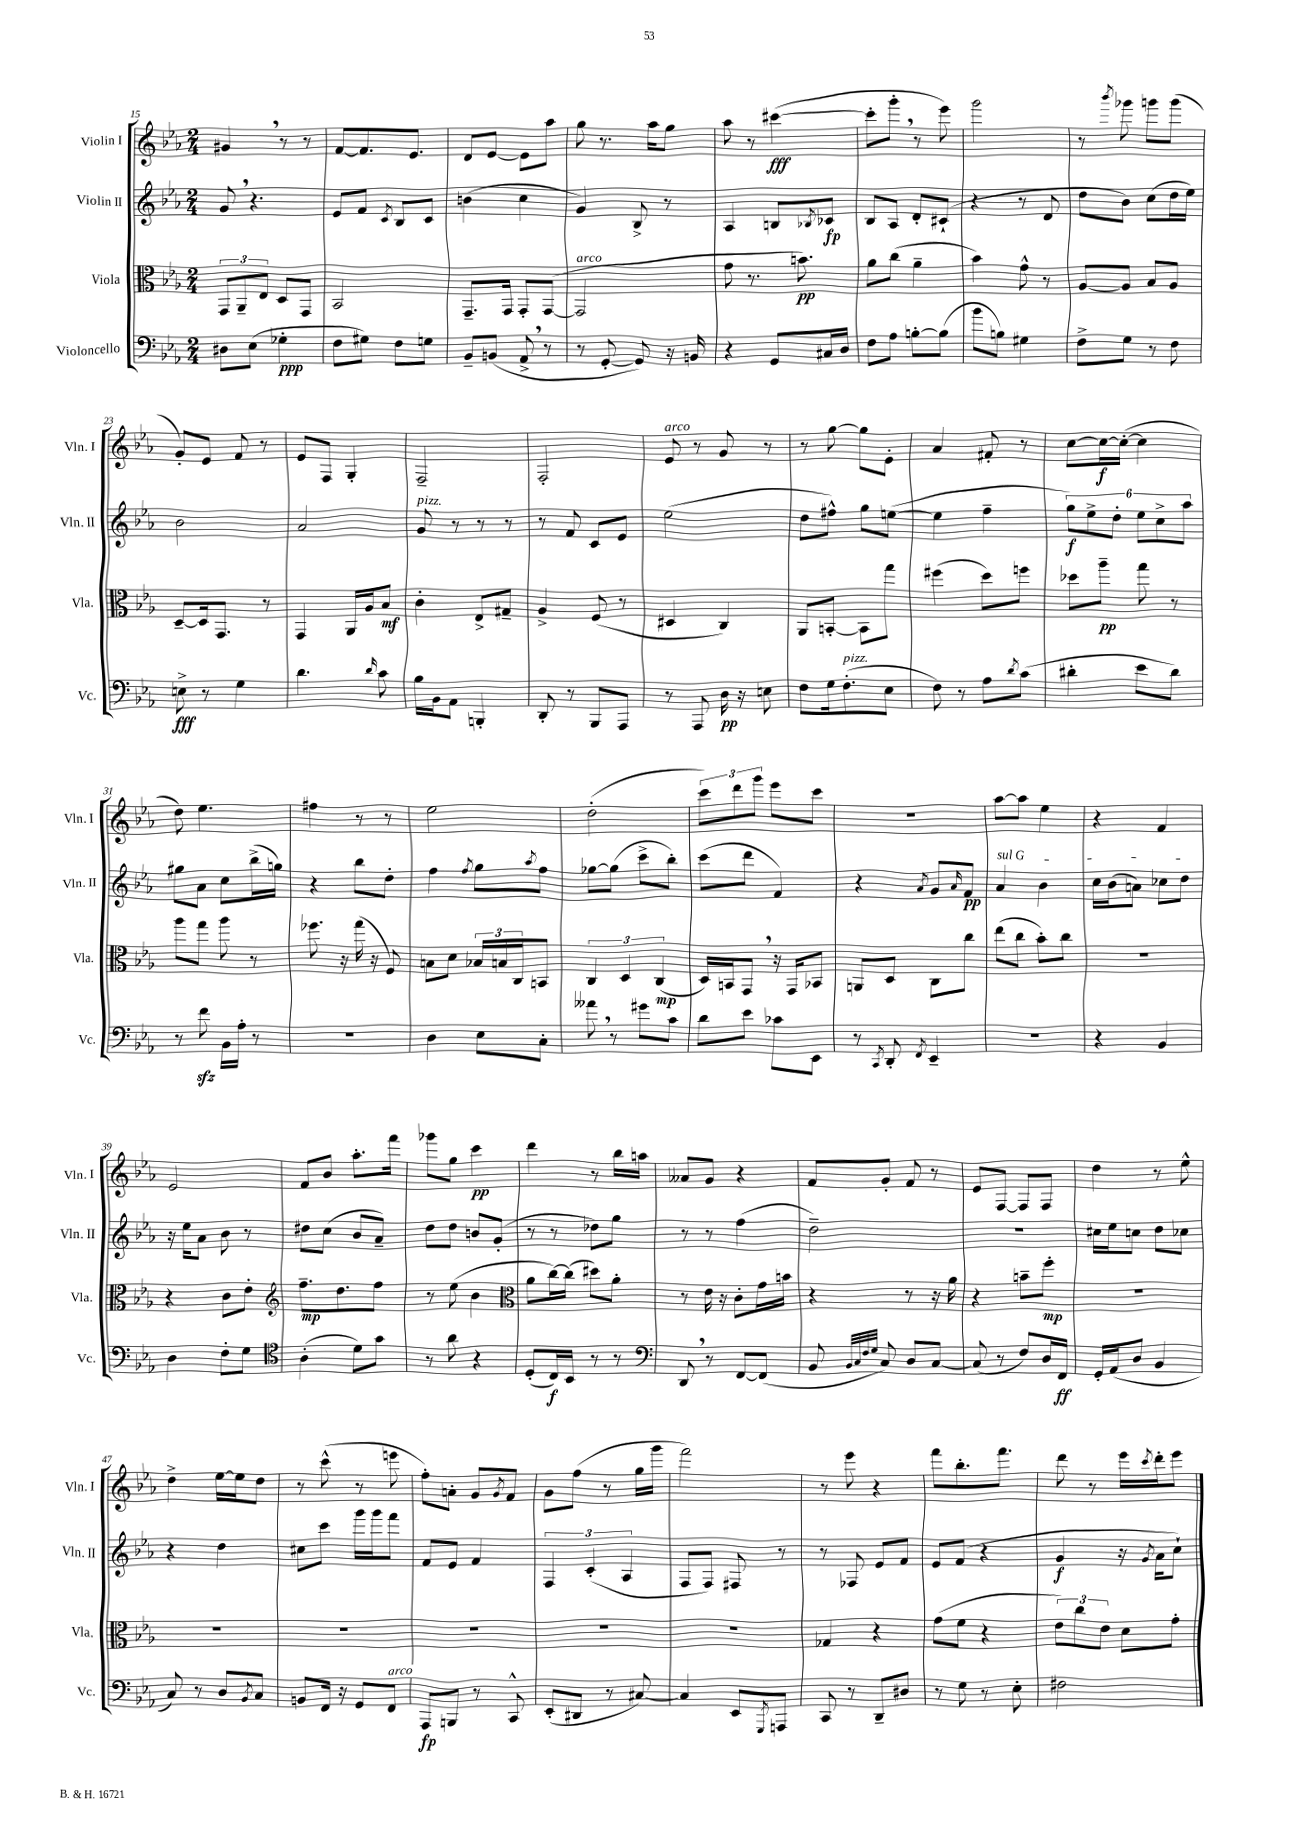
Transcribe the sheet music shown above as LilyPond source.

<<
\new StaffGroup <<
\new Staff = "s0" \with { instrumentName = "Violin I" shortInstrumentName = "Vln. I" } {
    \clef treble \key ees \major \numericTimeSignature \time 2/4
    gis'4 \breathe r8 r8 |
    f'8~ f'8. ees'8. |
    d'8 ees'8~ ees'8 aes''8 |
    g''8 r8. aes''16 g''8 |
    aes''8 r8 cis'''4~\fff( |
    cis'''8-. g'''8-. \breathe r8 ees'''8) |
    g'''2 |
    r8 \acciaccatura { bes'''8 } ges'''8 g'''8 g'''8( |
    g'8-.) ees'8 f'8 r8 |
    ees'8 f8 g4-. |
    f2-- |
    f2-. |
    ees'8^\markup { \italic "arco" } r8 g'8 r8 |
    r8 g''8~ g''8 ees'8-. |
    aes'4 fis'8-. r8 |
    c''8~ c''16~\f c''16~-.( c''4 |
    d''8) ees''4. |
    fis''4 r8 r8 |
    ees''2 |
    d''2-.( |
    \tuplet 3/2 { c'''8) d'''8 g'''8 } ees'''8 c'''8 |
    R2 |
    aes''8~ aes''8 ees''4 |
    r4 f'4 |
    ees'2 |
    f'8 bes'8 aes''8.-. f'''16 |
    ges'''8 g''8 c'''4\pp |
    d'''4 r8 bes''16 a''16 |
    aeses'8 g'8 r4 |
    f'8 g'8-. f'8 r8 |
    ees'8 f8~ f8 f8 |
    d''4 r8 ees''8-^ |
    d''4-> ees''16~ ees''16 d''8 |
    r8 c'''8-^( r8 e'''8 |
    f''8-.) a'8-. g'8 \acciaccatura { g'8 } f'8 |
    g'8 f''8( r8 g''16 g'''16 |
    f'''2) |
    r8 ees'''8 r4 |
    f'''8 bes''8.-. f'''8. |
    d'''8 r8 ees'''16 \acciaccatura { c'''8 } d'''16-. ees'''8 \bar "|." |
}
\new Staff = "s1" \with { instrumentName = "Violin II" shortInstrumentName = "Vln. II" } {
    \clef treble \key ees \major \numericTimeSignature \time 2/4
    g'8 \breathe r4. |
    ees'8 f'8 \acciaccatura { c'8 } bes8 c'8 |
    b'4( c''4 |
    g'4) bes8-> r8 |
    aes4 b8 \acciaccatura { bes8 } ces'8\fp |
    bes8 aes8 d'8-. cis'8-!( |
    r4 r8 d'8 |
    d''8 bes'8) c''8( d''16 ees''16) |
    bes'2 |
    aes'2 |
    g'8^\markup { \italic "pizz." } r8 r8 r8 |
    r8 f'8 c'8 ees'8 |
    ees''2( |
    d''8 fis''8-^) g''8 e''8~( |
    e''4 f''4-- |
    \tuplet 6/4 { g''8\f) ees''8-> d''8-. ees''8 c''8-> aes''8 } |
    gis''8 aes'8 c''8 bes''16->( g''16) |
    r4 bes''8 d''8-. |
    f''4 \acciaccatura { f''8 } g''8 \acciaccatura { aes''8 } f''8 |
    ges''8~ ges''8( c'''8-> bes''8-.) |
    c'''8( d'''8 f'4) |
    r4 \acciaccatura { aes'8 } g'8 \grace { aes'16 } f'8\pp |
    \once \override TextSpanner.bound-details.left.text = \markup { \italic "sul G" } aes'4\startTextSpan bes'4 |
    c''16 bes'16( a'8) ces''8 d''8\stopTextSpan |
    r16 ees''16 aes'8 bes'8 r8 |
    dis''8 c''8( bes'8 aes'8--) |
    d''8 d''8 b'8 g'8-.( |
    r8 r8 des''8) g''8 |
    r8 r8 f''4( |
    d''2--) |
    r2 |
    cis''16 ees''16 c''8 d''8 ces''8 |
    r4 d''4 |
    cis''8 c'''8 g'''16 g'''16 f'''8 |
    f'8 ees'8 f'4 |
    \tuplet 3/2 { f4 c'4-.( aes4 } |
    f8 f8) fis8 r8 |
    r8 fes8 ees'8 f'8 |
    ees'8 f'8( r4 |
    g'4\f r16 \acciaccatura { g'8 } aes'16 c''8-!) \bar "|." |
}
\new Staff = "s2" \with { instrumentName = "Viola" shortInstrumentName = "Vla." } {
    \clef alto \key ees \major \numericTimeSignature \time 2/4
    \tuplet 3/2 { g,8 aes,8-- ees8 } d8 g,8 |
    bes,2 |
    g,8.-- g,16 g,8-. g,8~( |
    g,2^\markup { \italic "arco" } |
    g'8 r8. b'8.\pp) |
    aes'8 c''8( aes'4-- |
    bes'4) g'8-^ r8 |
    aes8~ aes8 bes8 aes8 |
    d8~-- d16 g,8. r8 |
    g,4 aes,16 aes16 bes8\mf |
    c'4-. ees8-> gis8-- |
    aes4-> f8( r8 |
    dis4 c4) |
    aes,8 b,8~-. b,8 g''8 |
    fis''4( d''8) f''8 |
    des''8 aes''8--\pp g''8 r8 |
    aes''8 g''8 aes''8 r8 |
    fes''8. r16 g''16( r16 f8) |
    b8 d'8 \tuplet 3/2 { bes16 b16 c16 } b,8 |
    \tuplet 3/2 { c4 d4 c4\mp( } |
    d16) b,16 g,8 \breathe r16 g,16 bes,8 |
    a,8 d8 c8 c''8 |
    ees''8( c''8 bes'8-.) c''8 |
    R2 |
    r4 c'8 ees'8-. |
    \clef treble f''8.--\mp d''8. f''8 |
    r8 ees''8( bes'4 |
    \clef alto aes'8 c''16~) c''16( dis''8) aes'8-. |
    r8 ees'16 r16 c'8-. g'16 b'16 |
    r4 r8 r16 aes'16 |
    r4 b'8-- f''8-.\mp |
    R2 |
    R2 |
    R2 |
    R2 |
    R2 |
    R2 |
    ges4 r4 |
    g'8( f'8 r4 |
    \tuplet 3/2 { ees'8) c''8 ees'8 } d'8 g'8-. \bar "|." |
}
\new Staff = "s3" \with { instrumentName = "Violoncello" shortInstrumentName = "Vc." } {
    \clef bass \key ees \major \numericTimeSignature \time 2/4
    dis8 ees8( ges4-.\ppp |
    f8 gis8) f8 g8 |
    bes,8-- b,8( aes,8-> \breathe r8 |
    r8 g,8~-. g,8) r16 b,16 |
    r4 g,8 cis16 d16 |
    f8 aes8 b8~-. b8( |
    bes'8 b8) gis4 |
    f8-> g8 r8 f8 |
    e8->\fff r8 g4 |
    d'4. \grace { d'16 } c'8 |
    bes16 bes,16 aes,8 b,,4-. |
    d,8-. r8 bes,,8 aes,,8 |
    r8 aes,,8 d16\pp r16 e8 |
    f8 g16 f8.-.^\markup { \italic "pizz." }( ees8 |
    f8) r8 aes8 \acciaccatura { d'8 } c'8( |
    dis'4-. ees'8 dis'8) |
    r8 f'8\sfz bes,16 aes16-. r8 |
    R2 |
    d4 ees8 c8-. |
    aeses'8 \breathe r8 gis'8 c'8 |
    d'8 ees'8 ces'8 ees,8 |
    r8 \acciaccatura { c,8 } d,8-. \acciaccatura { f,8 } ees,4-- |
    R2 |
    r4 bes,4 |
    d4 f8-. g8 |
    \clef tenor aes4-.( d'8) g'8 |
    r8 aes'8 r4 |
    d8-.( c16\f) bes,16 r8 r8 |
    \clef bass d,8 \breathe r8 f,8~ f,8( |
    bes,8 \grace { bes,32 c32 f32 g32 } c8) d8 c8~ |
    c8( r8 f8) d16 f,16\ff |
    g,16-. aes,16( d8 bes,4 |
    c8) r8 d8 \acciaccatura { bes,8 } c8 |
    b,8 f,16 r16 g,8 f,8^\markup { \italic "arco" } |
    aes,,8\fp b,,8 r8 c,8-^ |
    ees,8-.( dis,8 r8 cis8~) |
    cis4 ees,8 \acciaccatura { g,,8 } a,,8 |
    c,8 r8 d,8-- dis8 |
    r8 g8 r8 ees8-. |
    fis2 \bar "|." |
}
>>
>>
\layout { \context { \Score currentBarNumber = #15 } }
